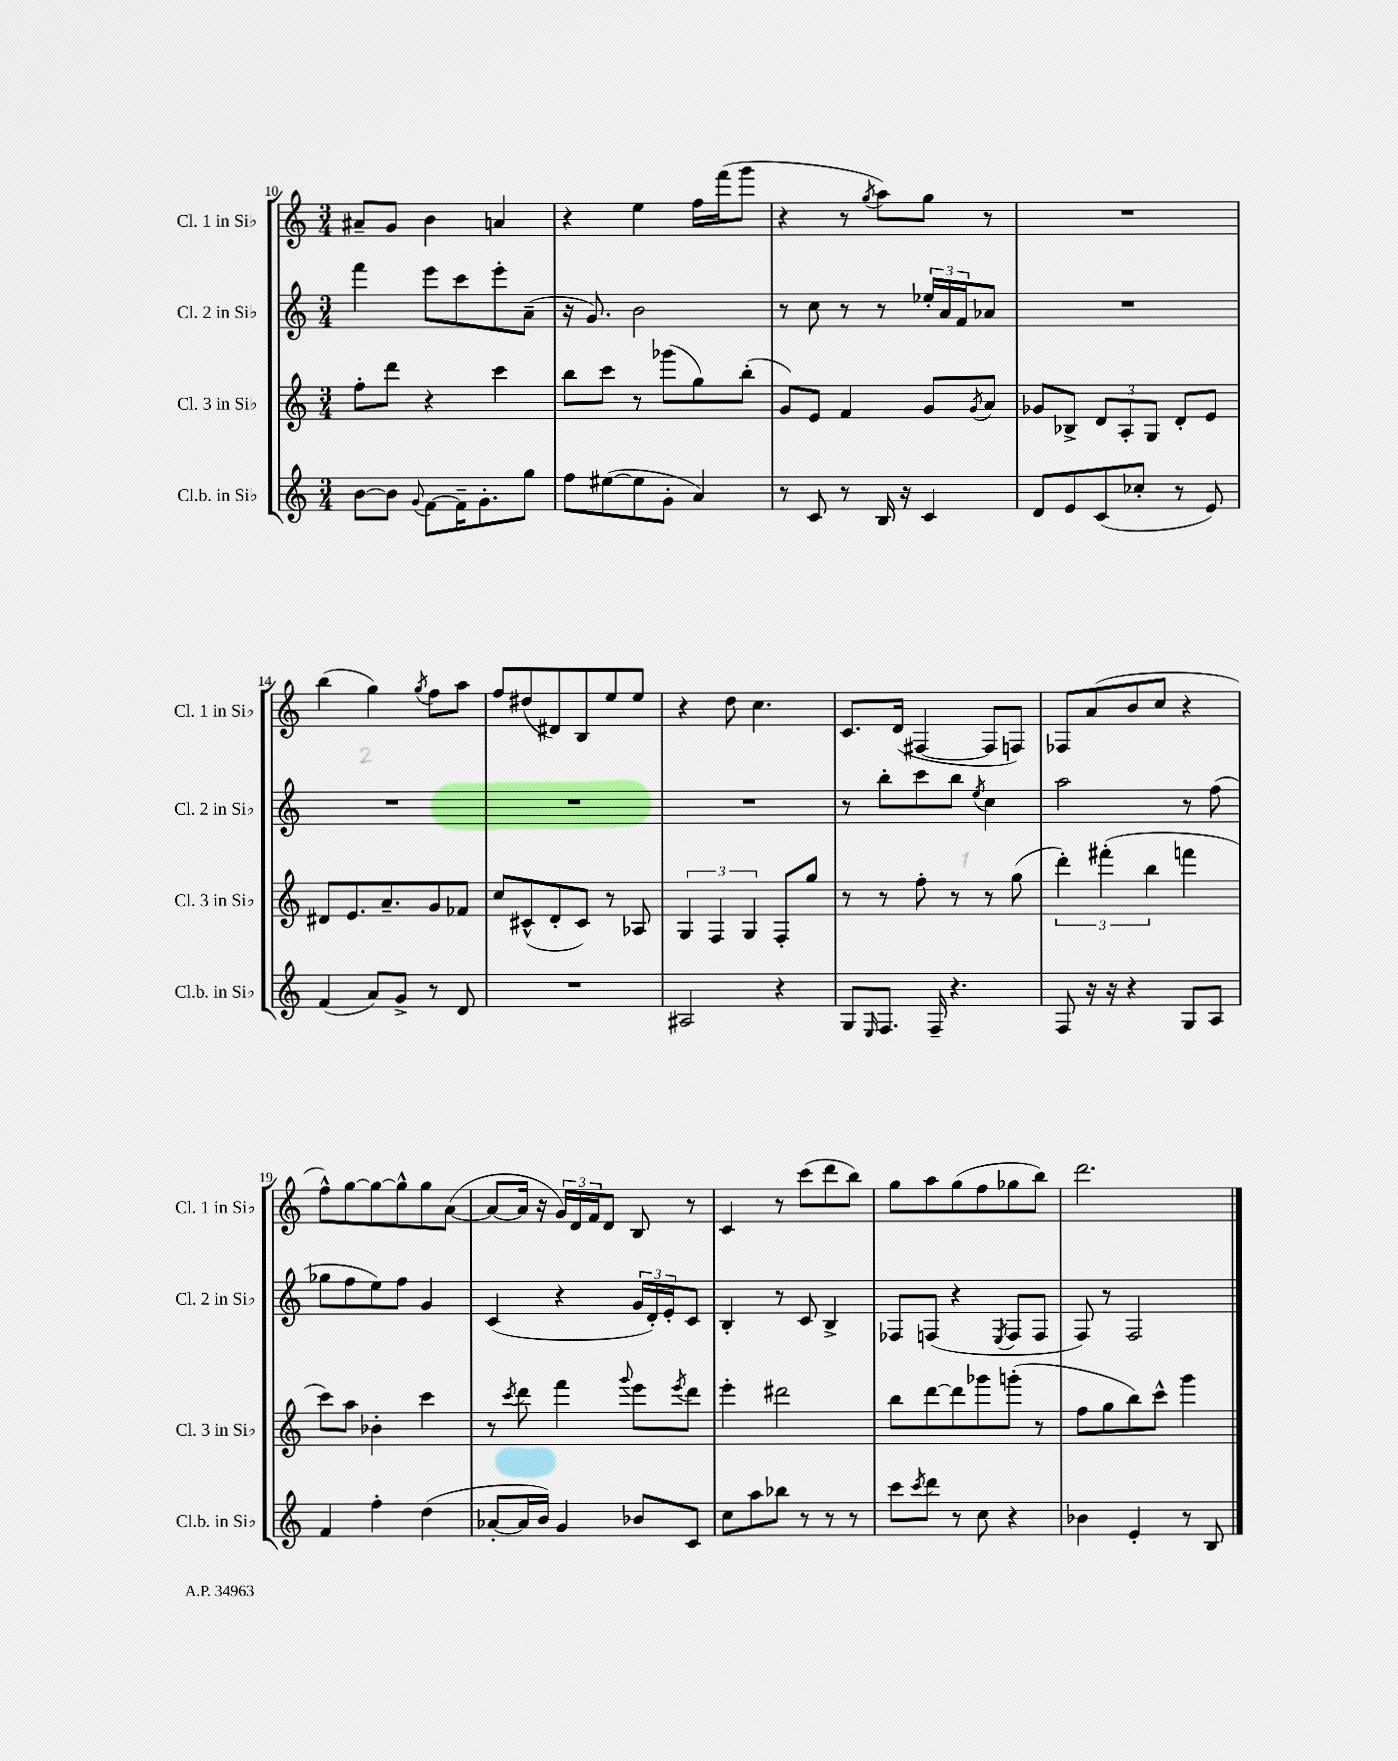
<<
\new StaffGroup <<
\new Staff = "s0" \with { instrumentName = "Cl. 1 in Sib" shortInstrumentName = "Cl. 1 in Sib" } {
    \clef treble \key c \major \numericTimeSignature \time 3/4
    ais'8-- g'8 b'4 a'4 |
    r4 e''4 f''16 f'''16( g'''8 |
    r4 r8 \acciaccatura { g''8 } a''8) g''8 r8 |
    R2. |
    b''4( g''4) \acciaccatura { g''8 } f''8 a''8 |
    f''8 dis''8( dis'8) b8 e''8 e''8 |
    r4 d''8 c''4. |
    c'8. d'16( fis4~ fis8 f8) |
    fes8 a'8( b'8 c''8 r4 |
    f''8-^) g''8~ g''8~ g''8-^ g''8 a'8~( |
    a'8~ a'16 r16 \tuplet 3/2 { g'16) d'16 f'16 } d'8 b8 r8 |
    c'4 r8 c'''8( d'''8 b''8) |
    g''8 a''8 g''8( f''8 ges''8 b''8) |
    d'''2. \bar "|." |
}
\new Staff = "s1" \with { instrumentName = "Cl. 2 in Sib" shortInstrumentName = "Cl. 2 in Sib" } {
    \clef treble \key c \major \numericTimeSignature \time 3/4
    f'''4 e'''8 c'''8 e'''8-. a'8--( |
    r16 g'8.) b'2 |
    r8 c''8 r8 r8 \tuplet 3/2 { ees''16-. a'16 f'16 } aes'8 |
    R2. |
    R2. |
    R2. |
    R2. |
    r8 b''8-. c'''8 b''8 \acciaccatura { e''8 } c''4 |
    a''2 r8 f''8( |
    ges''8 f''8 e''8) f''8 g'4 |
    c'4( r4 \tuplet 3/2 { g'16 d'16-.) e'16-. } c'8 |
    b4-. r8 c'8 b4-> |
    fes8 f8( r4 \acciaccatura { e8 } f8 f8 |
    f8) r8 f2 \bar "|." |
}
\new Staff = "s2" \with { instrumentName = "Cl. 3 in Sib" shortInstrumentName = "Cl. 3 in Sib" } {
    \clef treble \key c \major \numericTimeSignature \time 3/4
    f''8-. d'''8 r4 c'''4 |
    b''8 c'''8 r8 ges'''8( g''8) b''8-.( |
    g'8) e'8 f'4 g'8 \acciaccatura { g'8 } a'8 |
    ges'8 bes8-> \tuplet 3/2 { d'8 a8-. g8 } d'8-. e'8 |
    dis'8 e'8. a'8.-- g'8 fes'8 |
    c''8 cis'8-^( d'8-. cis'8) r8 aes8 |
    \tuplet 3/2 { g4 f4 g4 } f8-. g''8 |
    r8 r8 f''8-. r8 r8 g''8( |
    \tuplet 3/2 { d'''4-.) fis'''4-.( b''4 } f'''4 |
    c'''8) a''8 bes'4-. c'''4 |
    r8 \acciaccatura { c'''8 } d'''8 f'''4 \appoggiatura { g'''8 } e'''8 \acciaccatura { e'''8 } d'''8 |
    e'''4-. dis'''2 |
    b''8 d'''8~ d'''8 ges'''8 g'''8-.( r8 |
    f''8 g''8 b''8) c'''8-^ g'''4 \bar "|." |
}
\new Staff = "s3" \with { instrumentName = "Cl.b. in Sib" shortInstrumentName = "Cl.b. in Sib" } {
    \clef treble \key c \major \numericTimeSignature \time 3/4
    b'8~ b'8 \appoggiatura { g'8 } f'8~ f'16-- g'8.-. g''8 |
    f''8 eis''8~( eis''8 g'8-. a'4) |
    r8 c'8 r8 b16 r16 c'4 |
    d'8 e'8 c'8( ces''8-. r8 e'8) |
    f'4( a'8) g'8-> r8 d'8 |
    R2. |
    ais2 r4 |
    g8 \grace { e16 } f8. f16-- r4. |
    f8 r16 r16 r4 g8 a8 |
    f'4 f''4-. d''4( |
    aes'8~-. aes'16 b'16) g'4 bes'8 c'8 |
    c''8 a''8 bes''8 r8 r8 r8 |
    c'''8 \acciaccatura { c'''8 } d'''8 r8 c''8 r4 |
    bes'4 e'4-. r8 b8 \bar "|." |
}
>>
>>
\layout { \context { \Score currentBarNumber = #10 } }
